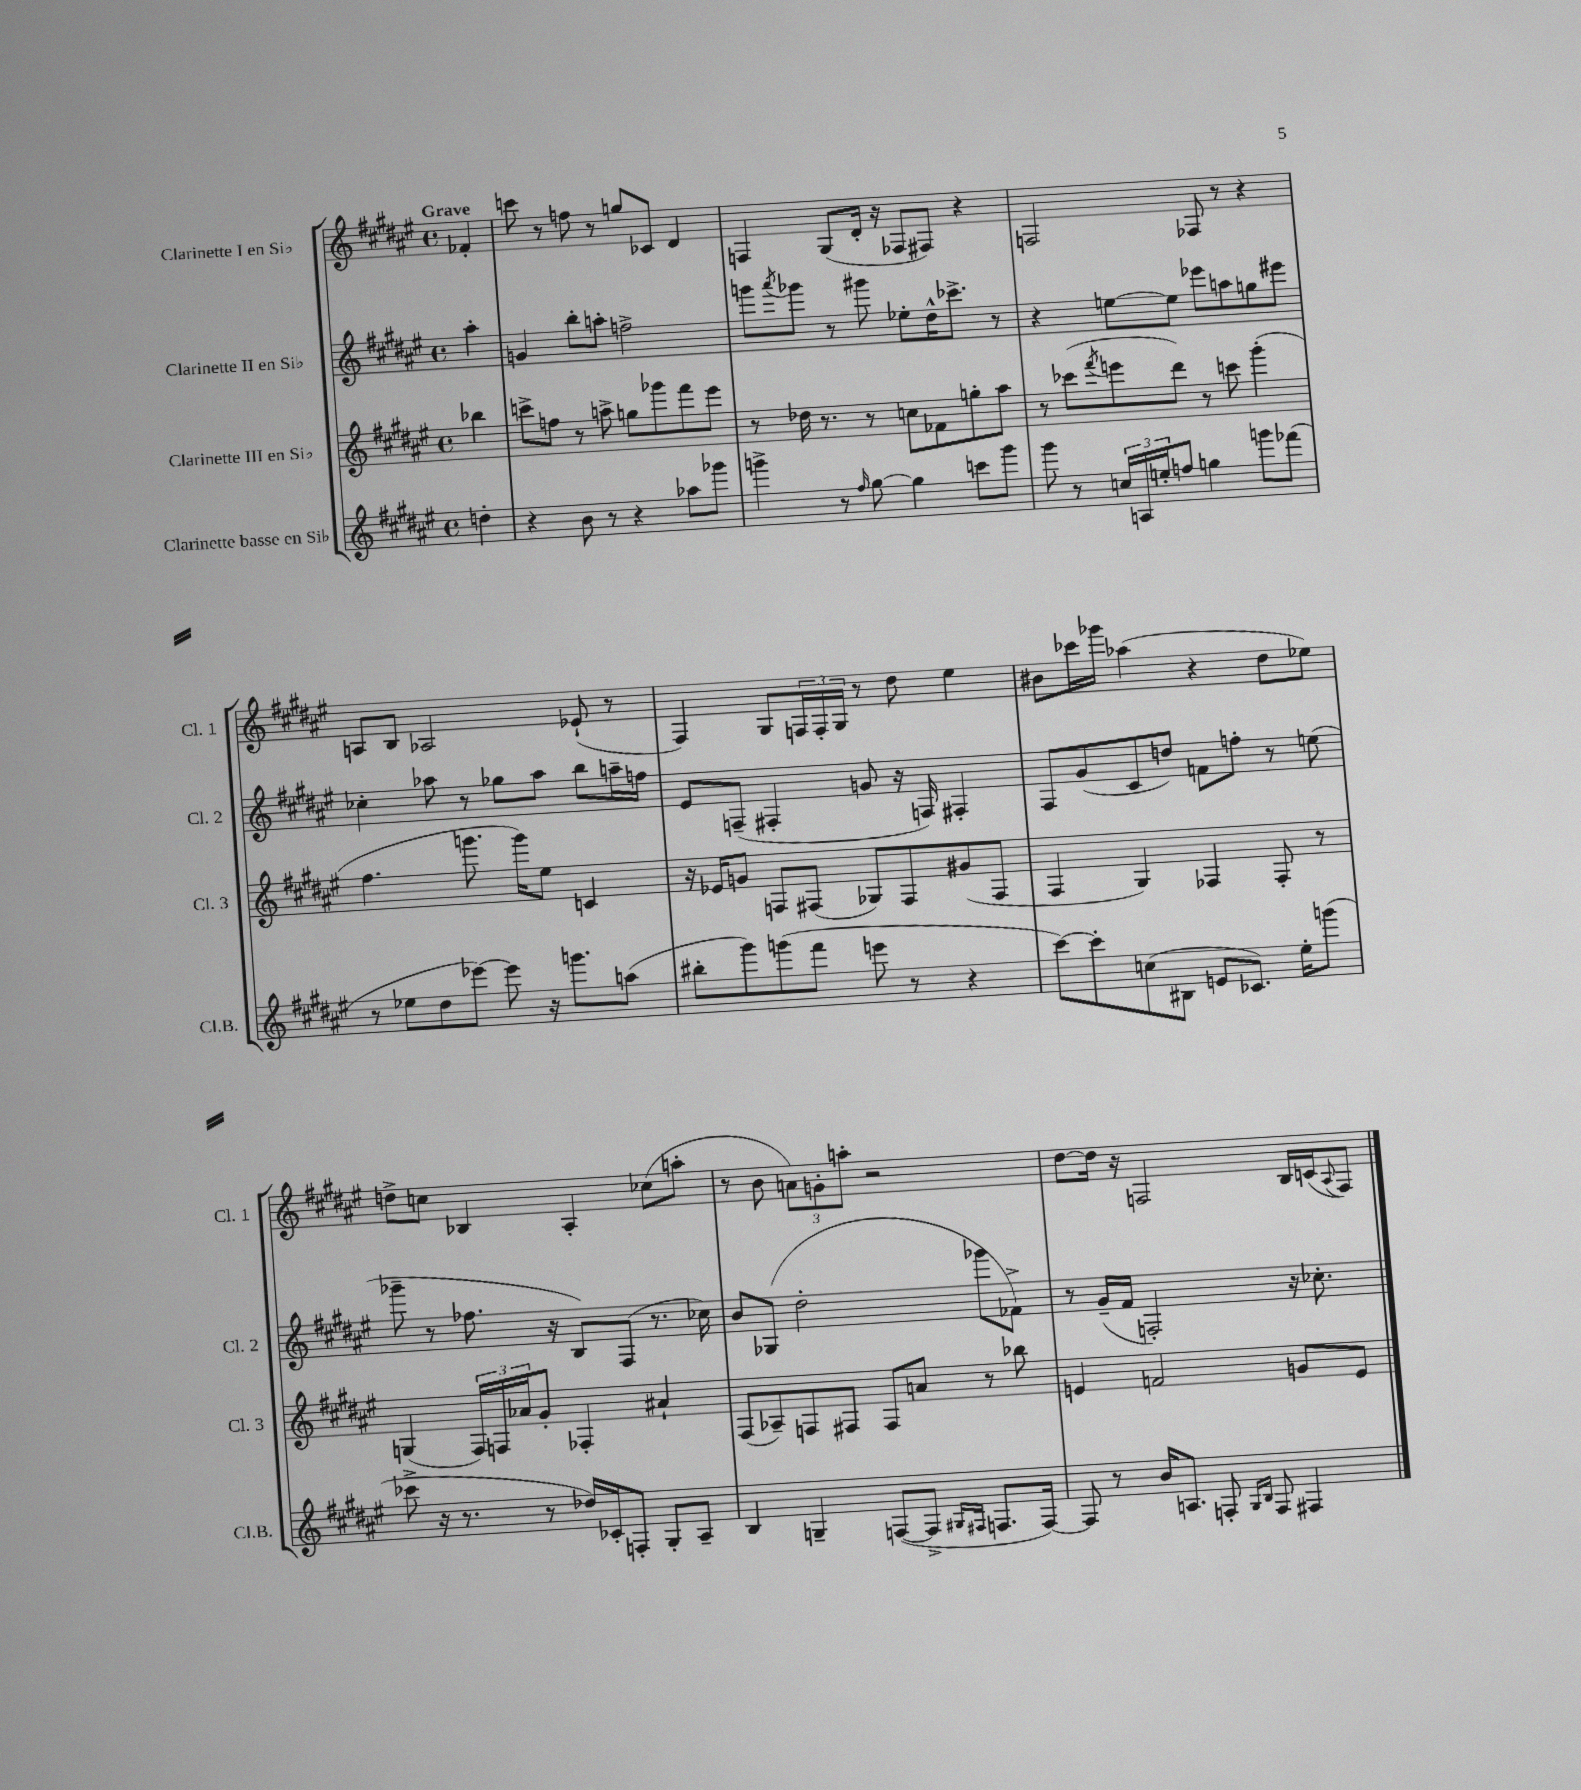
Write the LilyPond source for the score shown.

<<
\new StaffGroup <<
\new Staff = "s0" \with { instrumentName = "Clarinette I en Sib" shortInstrumentName = "Cl. 1" } {
    \clef treble \key fis \major \defaultTimeSignature \time 4/4 \partial 4 \tempo "Grave"
    fes'4-. |
    c'''8 r8 f''8 r8 g''8 ces'8 dis'4 |
    f4 gis8( dis'16-. r16 fes8 fis8) r4 |
    f2 fes8 r8 r4 |
    a8 b8 aes2 ees'8-!( r8 |
    fis4) gis8 \tuplet 3/2 { f16 f16-. gis16 } r8 dis''8 eis''4 |
    bis'8 ces'''16 ges'''16 aes''4( r4 dis''8 ees''8) |
    d''8-> c''8 bes4 ais4-. ces''8( a''8-. |
    r8 b'8 \tuplet 3/2 { a'8) g'8-. a''8-. } r2 |
    dis''8~ dis''16 r16 f2 b16 c'16( \appoggiatura { ais8 } f8) \bar "|." |
}
\new Staff = "s1" \with { instrumentName = "Clarinette II en Sib" shortInstrumentName = "Cl. 2" } {
    \clef treble \key fis \major \defaultTimeSignature \time 4/4 \partial 4
    ais''4-. |
    g'4 b''8-. a''8-. f''2-> |
    g'''8 \acciaccatura { ais'''8 } ges'''8 r8 gis'''8 ees''8-. dis''16-^ ces'''8.-> r8 |
    r4 e''8~ e''8 ees'''8 a''8 g''8 eis'''8 |
    ces''4-. aes''8 r8 ges''8 aes''8 b''8 a''16-- f''16 |
    eis'8 f8--( fis4-. g'8 r16 f16) fis4-. |
    fis8 gis'8( cis'8 d''8) f'8 f''8-. r8 e''8( |
    ges'''8-- r8 fes''8. r16 b8) fis8( r8. ces''16) |
    b'8 ges8( dis''2-. ges'''8 fes'8->) |
    r8 gis'16--( fis'16 f2-.) r16 ces''8.-. \bar "|." |
}
\new Staff = "s2" \with { instrumentName = "Clarinette III en Sib" shortInstrumentName = "Cl. 3" } {
    \clef treble \key fis \major \defaultTimeSignature \time 4/4 \partial 4
    bes''4 |
    c'''8-> f''8 r8 a''8-> g''8 ges'''8 fis'''8 eis'''8 |
    r8 des''16 r8. r8 c''8 fes'8 g''8-. ais''8 |
    r8 ces'''8( \acciaccatura { fis'''8 } e'''8 dis'''8) r8 c'''8 gis'''4-.( |
    fis''4. g'''8. g'''16) eis''8 c'4 |
    r16 ees'16 g'8 f8 fis8( ges8) fis8 gis'8( fis8 |
    fis4 gis4) fes4 fes8-. r8 |
    g4( \tuplet 3/2 { fis16) f16 aes'16 } gis'8-. fes4-. ais'4-! |
    fis8( aes8--) f8 fis8 fis8 a'8 r8 bes''8 |
    e'4 f'2 g'8 e'8 \bar "|." |
}
\new Staff = "s3" \with { instrumentName = "Clarinette basse en Sib" shortInstrumentName = "Cl.B." } {
    \clef treble \key fis \major \defaultTimeSignature \time 4/4 \partial 4
    d''4-. |
    r4 b'8 r8 r4 aes''8 ges'''8 |
    g'''4-> r8 \grace { fis''16 } gis''8~ gis''4 c'''8 g'''8 |
    gis'''8 r8 \tuplet 3/2 { c''16 a16 e''16-. } f''8 g''4 g'''8 fes'''8( |
    r8 ees''8 dis''8 ees'''8~) ees'''8 r16 g'''8. a''8( |
    bis''8-. gis'''8) g'''8( fis'''8 e'''8 r8 r4 |
    cis'''8~) cis'''8-. c''8( bis8 e'8 ces'8.) eis''16-. g'''8( |
    ces'''8-> r16 r8. r8 des''16) ces'16-. f8-. gis8-. ais8-- |
    b4 g4-- f8~( f8-> \grace { gis16 fis16 } f8. f16~) |
    f8 r8 b'16 a8. f8-. \grace { gis16 b16 } f8 fis4 \bar "|." |
}
>>
>>
\layout { \context { \Score \remove "Bar_number_engraver" } }
